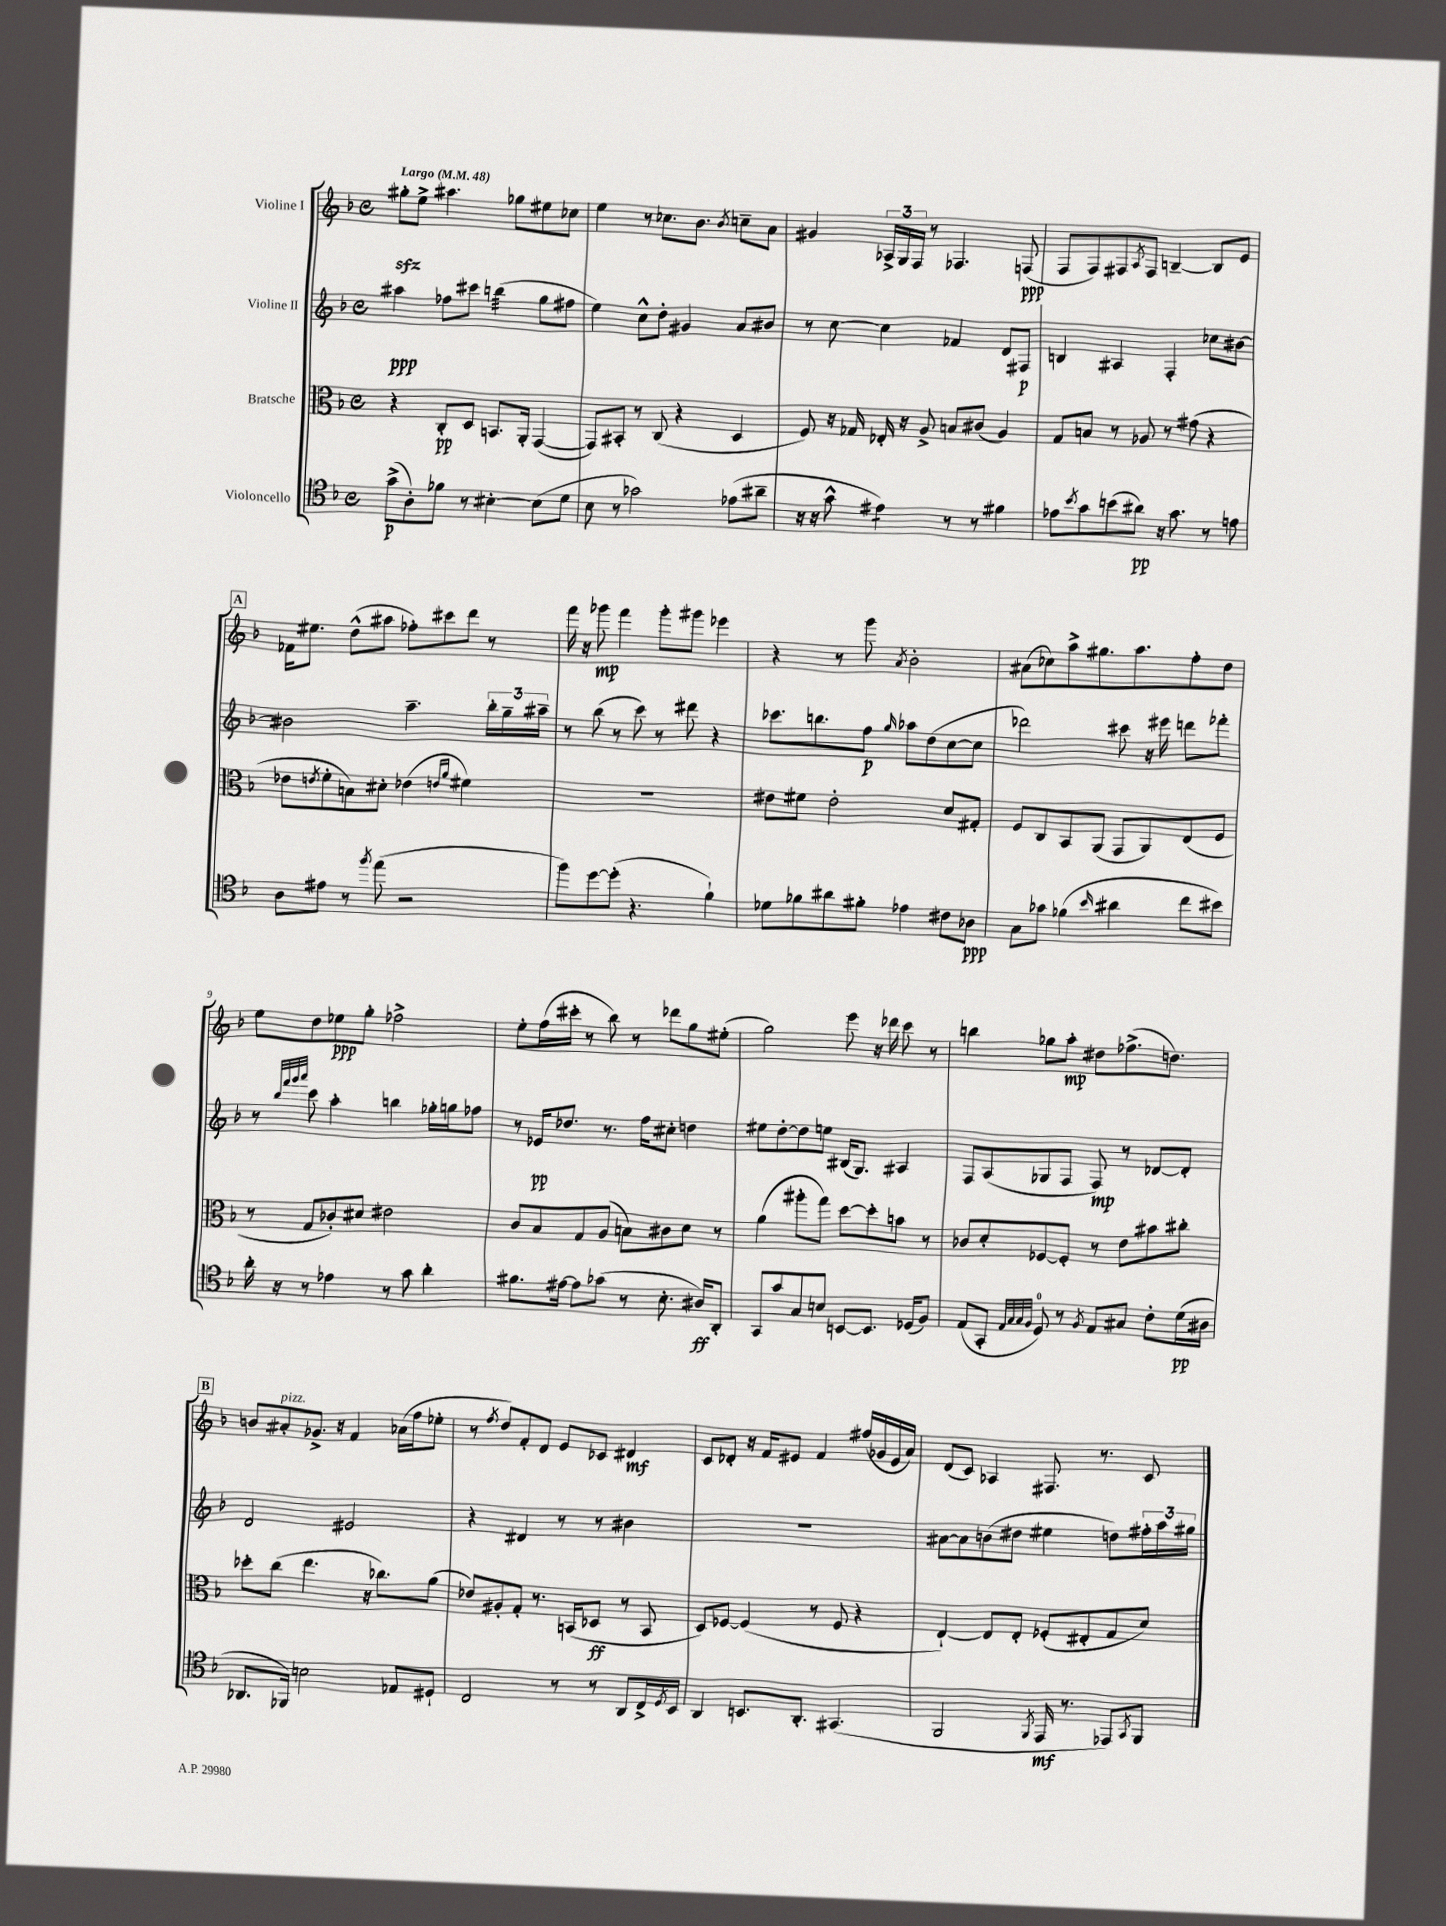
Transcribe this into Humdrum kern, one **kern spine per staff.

**kern	**kern	**kern	**kern
*staff4	*staff3	*staff2	*staff1
*clefC4	*clefC3	*clefG2	*clefG2
*k[b-]	*k[b-]	*k[b-]	*k[b-]
*M4/4	*M4/4	*M4/4	*M4/4
*met(c)	*met(c)	*met(c)	*met(c)
*MM48	*MM48	*MM48	*MM48
(8g^	4r	4aa#	8gg#'
8A')	.	.	8ee^
8f-	8C'	8ff-	4.aa#
8r	8D	8ccc#	.
[4B#'	8.BB	(4bb	.
.	.	.	8gg-
.	16AA'	.	.
(8B#]	([4GG	8gg	8ee#
8d	.	8ff#	8cc-
=	=	=	=
8B-	8GG])	4ee)	4ee
8r	8BB#'	.	.
2g-)	8r	8cc^^	8r
.	(8C	8dd'	8.cc-
.	4r	4g#	.
.	.	.	8.b-
.	.	.	8qb-
(8e-	4D	8a	8cc~
8a#~	.	8b#	8a
=	=	=	=
16r	8F)	8r	4g#
16r	.	.	.
8g^^	16r	[8cc	.
.	16G-	.	.
4e#)	16E-'	4cc]	24A-^
.	.	.	24G
.	16r	.	.
.	.	.	24F
.	8A^	.	8r
8r	8B	4f-	4.F-
8r	(8c#	.	.
4f#	4A)	8d	.
.	.	8F#	(8F
=	=	=	=
8e-	8G	4B	8F
8qb-	.	.	.
8g	8B	.	8F)
(8b	8r	4A#	8F#
.	.	.	8qA
8a#)	8A-	.	8F#
16r	8r	4F'	[4B~
8.g	.	.	.
.	(8g#	.	.
8r	4r	8cc-	8B]
8e	.	[8b#	8e
=	=	=	=
8A	8e-	2b#]	16f-
.	.	.	8.ee#
.	8qe	.	.
8e#	8f'	.	.
8r	8B)	.	(8dd^^
8qff	.	.	.
(8ee	8d#'	.	8aa#
2r	(4e-	4.aa~	8ff-')
.	.	.	8ccc#
.	16qqe	.	.
.	16qqa	.	.
.	4f#)	.	8ddd
.	.	24bb-'	8r
.	.	24gg~	.
.	.	24aa#~	.
=	=	=	=
8ff)	1r	8r	16fff
.	.	.	16r
[8dd	.	(8bb-	8ggg-
(8dd']	.	8r	4fff
4.r	.	8ccc)	.
.	.	8r	8ggg-'
.	.	8ddd#	8ggg#
4f`)	.	4r	4eee-
=	=	=	=
8d-	8e#	8.ccc-	4r
8f-	8f#	.	.
.	.	8.bb	.
8a#	2e#'	.	8r
8f#'	.	8ff	8ggg
.	.	16qqgg	8qa
4e-	.	8aa-	2b-'
.	.	(8dd	.
8c#	8d	[8cc	.
8A-	8G#'	8cc]	.
=	=	=	=
8G	8F	2ddd-)	(8a#
8g-	8C	.	8cc-)
(4f-	8BB-	.	8aa^
.	(8AA	.	8.gg#
16qqb-	.	.	.
4a#	8GG	8ccc#	.
.	.	.	8.aa
.	8AA)	16r	.
.	.	16eee#	.
8cc	(8E	8ddd	8ff'
8b#)	8F	8fff-'	8dd
=	=	=	=
16a'	8r	8r	8ee
16r	.	.	.
.	.	32qqbb-	.
.	.	32qqfff	.
.	.	32qqggg	.
.	.	32qqaaa	.
8r	8G	8ccc	8dd
4e-	8c-')	4aa'	8ee-
.	8d#	.	8gg'
8r	2e#	4bb	2ff-^
8g	.	.	.
4a'	.	16gg-'	.
.	.	16gg	.
.	.	8ff-	.
=	=	=	=
8.f#	8c	8r	8ee'
.	8B-	16e-	(16ff
[16e#	.	8.dd-	16ccc#'
8e#]	8G	.	8r
(8g-	(8A	8.r	8bb-)
8r	8B)	.	8r
.	.	16ff	.
8.B-'	8c#	8cc#'	8ddd-
.	8d	4dd	8gg
16A#)	.	.	.
8AA'	8r	.	(8ee#'
=	=	=	=
8GG	(4a	8ee#	2gg)
8g	.	[8dd'	.
8G	8aa#'	8dd]	.
8B	8gg)	8ee	.
[8BB	[8dd	(16B#	8eee
.	.	8.G)	.
8.BB]	8dd']	.	16r
.	.	.	16ddd-
.	8b	4A#	8ccc
(16D-	.	.	.
8F)	8r	.	8r
=	=	=	=
(8E	8c-	8F	4bb
8GG'	8d'	(8A	.
32qqE	.	.	.
32qqG	.	.	.
32qqG	.	.	.
32qqF	.	.	.
8D)	[8F-	8G-	8gg-
8r	8F-']	8F	8aa'
8qF	.	.	.
8E	8r	8F)	8dd#
8G#	8e	8r	(8.ff-^
8c'	8b#	[8d-	.
.	.	.	8.dd)
(16d	8cc#'	8d-']	.
16A#	.	.	.
=	=	=	=
8.AA-	8dd-'	2d	8b
.	(8cc	.	8a#'
16FF-)	.	.	.
2B	4.ee	.	8.g-^
.	.	.	16r
.	.	2e#	4f
.	16r	.	.
.	8.cc-)	.	.
8E-	.	.	(16a-
.	.	.	16ff
8D#`	(8a	.	8ee-'
=	=	=	=
2C	8e-)	4r	8r
.	.	.	8qff
.	8A#'	.	8dd)
.	8G'	4d#	8f'
.	8.r	.	8d
8r	.	8r	8e
.	(16BB	.	.
8r	8D-	8r	8c-
8AA	8r	4b#	4d#
16C^	8BB	.	.
8qD	.	.	.
16BB-	.	.	.
=	=	=	=
4AA	8D)	1r	8c
.	[8F-	.	8d-'
8.BB	(4F-]	.	16r
.	.	.	16f
.	.	.	8e#
8.AA'	.	.	.
.	8r	.	4f
(4.GG#	8F-	.	.
.	4r	.	(16ff#
.	.	.	16g-
.	.	.	16e#
.	.	.	16a)
=	=	=	=
2FF	[4E`)	[8a#	(8d
.	.	8a#]	8c)
.	8E]	(8b	4A-
.	8E'	8dd#	.
8qFF	.	.	.
16EE	(8F-'	4ee#	8.F#
8.r	.	.	.
.	8E#'	.	.
.	.	.	8.r
8EE-)	8G	8dd)	.
8qGG	.	.	.
8FF	8d)	24ff#'	8c
.	.	24aa	.
.	.	24gg#	.
==	==	==	==
*-	*-	*-	*-
